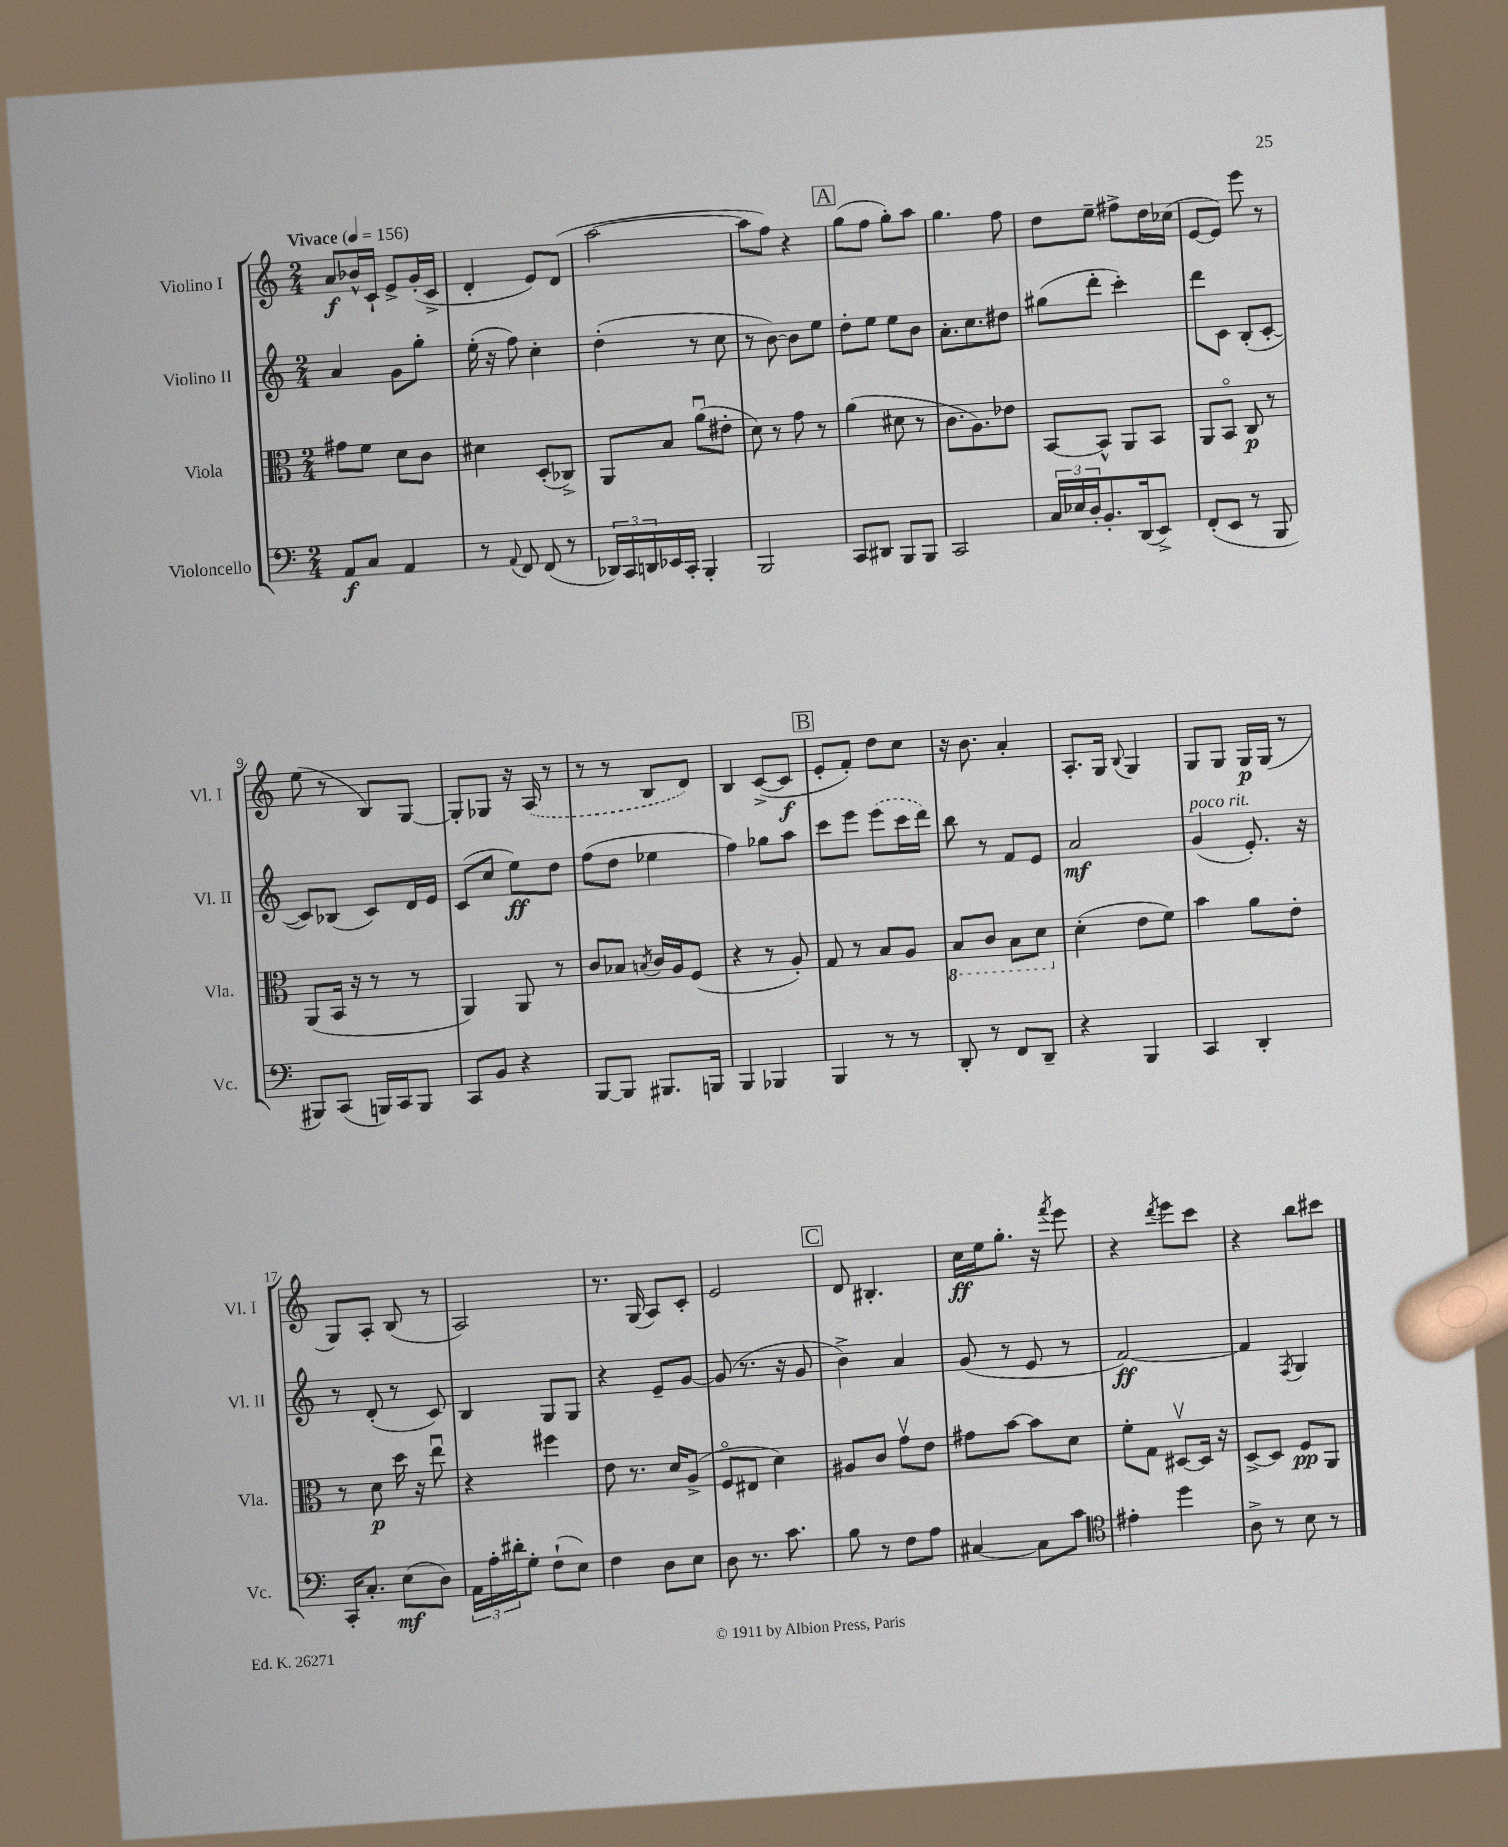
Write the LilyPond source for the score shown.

<<
\new StaffGroup <<
\new Staff = "s0" \with { instrumentName = "Violino I" shortInstrumentName = "Vl. I" } {
    \clef treble \key c \major \numericTimeSignature \time 2/4 \tempo "Vivace" 4 = 156
    a'8\f bes'16-^ c'16-! e'8-> g'16-.( c'16-> |
    d'4-. e'8) d'8( |
    a''2~ |
    a''8 f''8) r4 |
    \mark \markup { \box "A" } g''8( f''8 g''8-.) a''8 |
    g''4. f''8 |
    d''8 e''8-- fis''8-> d''16 ces''16( |
    e'8~ e'8) e'''8 r8 |
    e''8( r8 b8) g8~ |
    g8-. ges8 r16 \once \slurDashed a16( r8 |
    r8 r8 b8 d'8) |
    b4 c'8~->( c'8\f |
    \mark \markup { \box "B" } e'8-. f'8-.) d''8 c''8 |
    r16 b'8. a'4-. |
    a8.-. g16 \appoggiatura { b8 } g4 |
    g8 g8 g16\p g16( r8 |
    g8) a8-. b8( r8 |
    a2) |
    r8. g16( a8) c'8-. |
    e'2 |
    \mark \markup { \box "C" } d'8 bis4.-. |
    c''16\ff e''16 g''8.-. r16 \acciaccatura { f'''8 } e'''8 |
    r4 \acciaccatura { d'''8 } e'''8 c'''8 |
    r4 b''8 cis'''8 \bar "|." |
}
\new Staff = "s1" \with { instrumentName = "Violino II" shortInstrumentName = "Vl. II" } {
    \clef treble \key c \major \numericTimeSignature \time 2/4
    a'4 g'8 g''8-. |
    e''16-.( r16 f''8) c''4-. |
    d''4-.( r8 c''8 |
    r8 b'8~) b'8 e''8 |
    \mark \markup { \box "A" } d''8-. e''8 e''8 b'8 |
    a'8.-. c''8. dis''8 |
    gis''8( d'''8-. c'''4-.) |
    d'''8 c'8 b8-.( c'8~-. |
    c'8) bes8( c'8) d'16 e'16 |
    c'8( c''8 e''8\ff) d''8 |
    f''8( d''8 ees''4 |
    f''4) ges''8 a''8 |
    \mark \markup { \box "B" } c'''8 e'''8 \once \slurDashed e'''8( c'''16 d'''16) |
    b''8 r8 f'8 e'8 |
    a'2\mf |
    g'4^\markup { \italic "poco rit." }( e'8.-.) r16 |
    r8 d'8-.( r8 c'8) |
    b4 g8 g8 |
    r4 e'8-- g'8~ |
    g'8( r8. r16 g'8 |
    \mark \markup { \box "C" } b'4->) a'4 |
    g'8( r8 e'8 r8 |
    f'2~\ff) |
    f'4 \acciaccatura { f8 } g4 \bar "|." |
}
\new Staff = "s2" \with { instrumentName = "Viola" shortInstrumentName = "Vla." } {
    \clef alto \key c \major \numericTimeSignature \time 2/4
    gis'8 f'8 d'8 c'8 |
    dis'4 d8-.( ces8->) |
    a,8 b8 a'8\downbow( eis'8-. |
    d'8) r8 g'8 r8 |
    \mark \markup { \box "A" } a'4( dis'8 r8 |
    c'8. a8.) ees'8 |
    b,8~ b,8-^ a,8 b,8 |
    a,8 b,8\flageolet c8\p r8 |
    a,8( b,16 r16 r8 r8 |
    a,4) a,8 r8 |
    c'8 bes8 \acciaccatura { b8 } c'16 a16 f8( |
    r4 r8 a8-.) |
    \mark \markup { \box "B" } g8 r8 b8 a8 |
    \ottava #-1 b,8 c8 b,8 d8 \ottava #0 |
    d'4-.( e'8 f'8) |
    b'4 a'8 e'8-. |
    r8 d'8\p d''16 r16 e''8\downbow |
    r4 fis''4 |
    e'8 r8. d'16 a8->( |
    f8\flageolet eis8 d'4) |
    \mark \markup { \box "C" } ais8 c'8 g'8\upbow e'8 |
    gis'8 b'8~ b'8 d'8 |
    f'8-. g8 dis8~\upbow dis16 r16 |
    d8~-> d8 f8\pp a,8 \bar "|." |
}
\new Staff = "s3" \with { instrumentName = "Violoncello" shortInstrumentName = "Vc." } {
    \clef bass \key c \major \numericTimeSignature \time 2/4
    a,8\f c8 a,4 |
    r8 \appoggiatura { a,8 } f,8 f,8( r8 |
    \tuplet 3/2 { des,16) c,16 d,16 } ees,16 c,16-. b,,4-. |
    b,,2 |
    \mark \markup { \box "A" } c,8 dis,8 b,,8 b,,8 |
    c,2 |
    \tuplet 3/2 { c16 ees16 d16-. } b,8.-. d,16( e,8->) |
    f,8-.( e,8 r8 b,,8 |
    bis,,8) c,8( b,,16) c,16 b,,8 |
    c,8 b,8 r4 |
    b,,8~ b,,8 bis,,8. b,,16 |
    b,,4 bes,,4 |
    \mark \markup { \box "B" } b,,4 r8 r8 |
    d,8-. r8 f,8 d,8-- |
    r4 b,,4 |
    c,4 d,4-. |
    c,16-. c8.-. e8\mf( d8) |
    \tuplet 3/2 { a,16 a16-. dis'16-. } g8-. f8-!( e8) |
    f4 d8 e8 |
    d8 r8. c'8. |
    \mark \markup { \box "C" } b8 r8 f8 a8 |
    cis4~ cis8 c'8 |
    \clef tenor eis'4-. d''4 |
    a8-> r8 b8 r8 \bar "|." |
}
>>
>>
